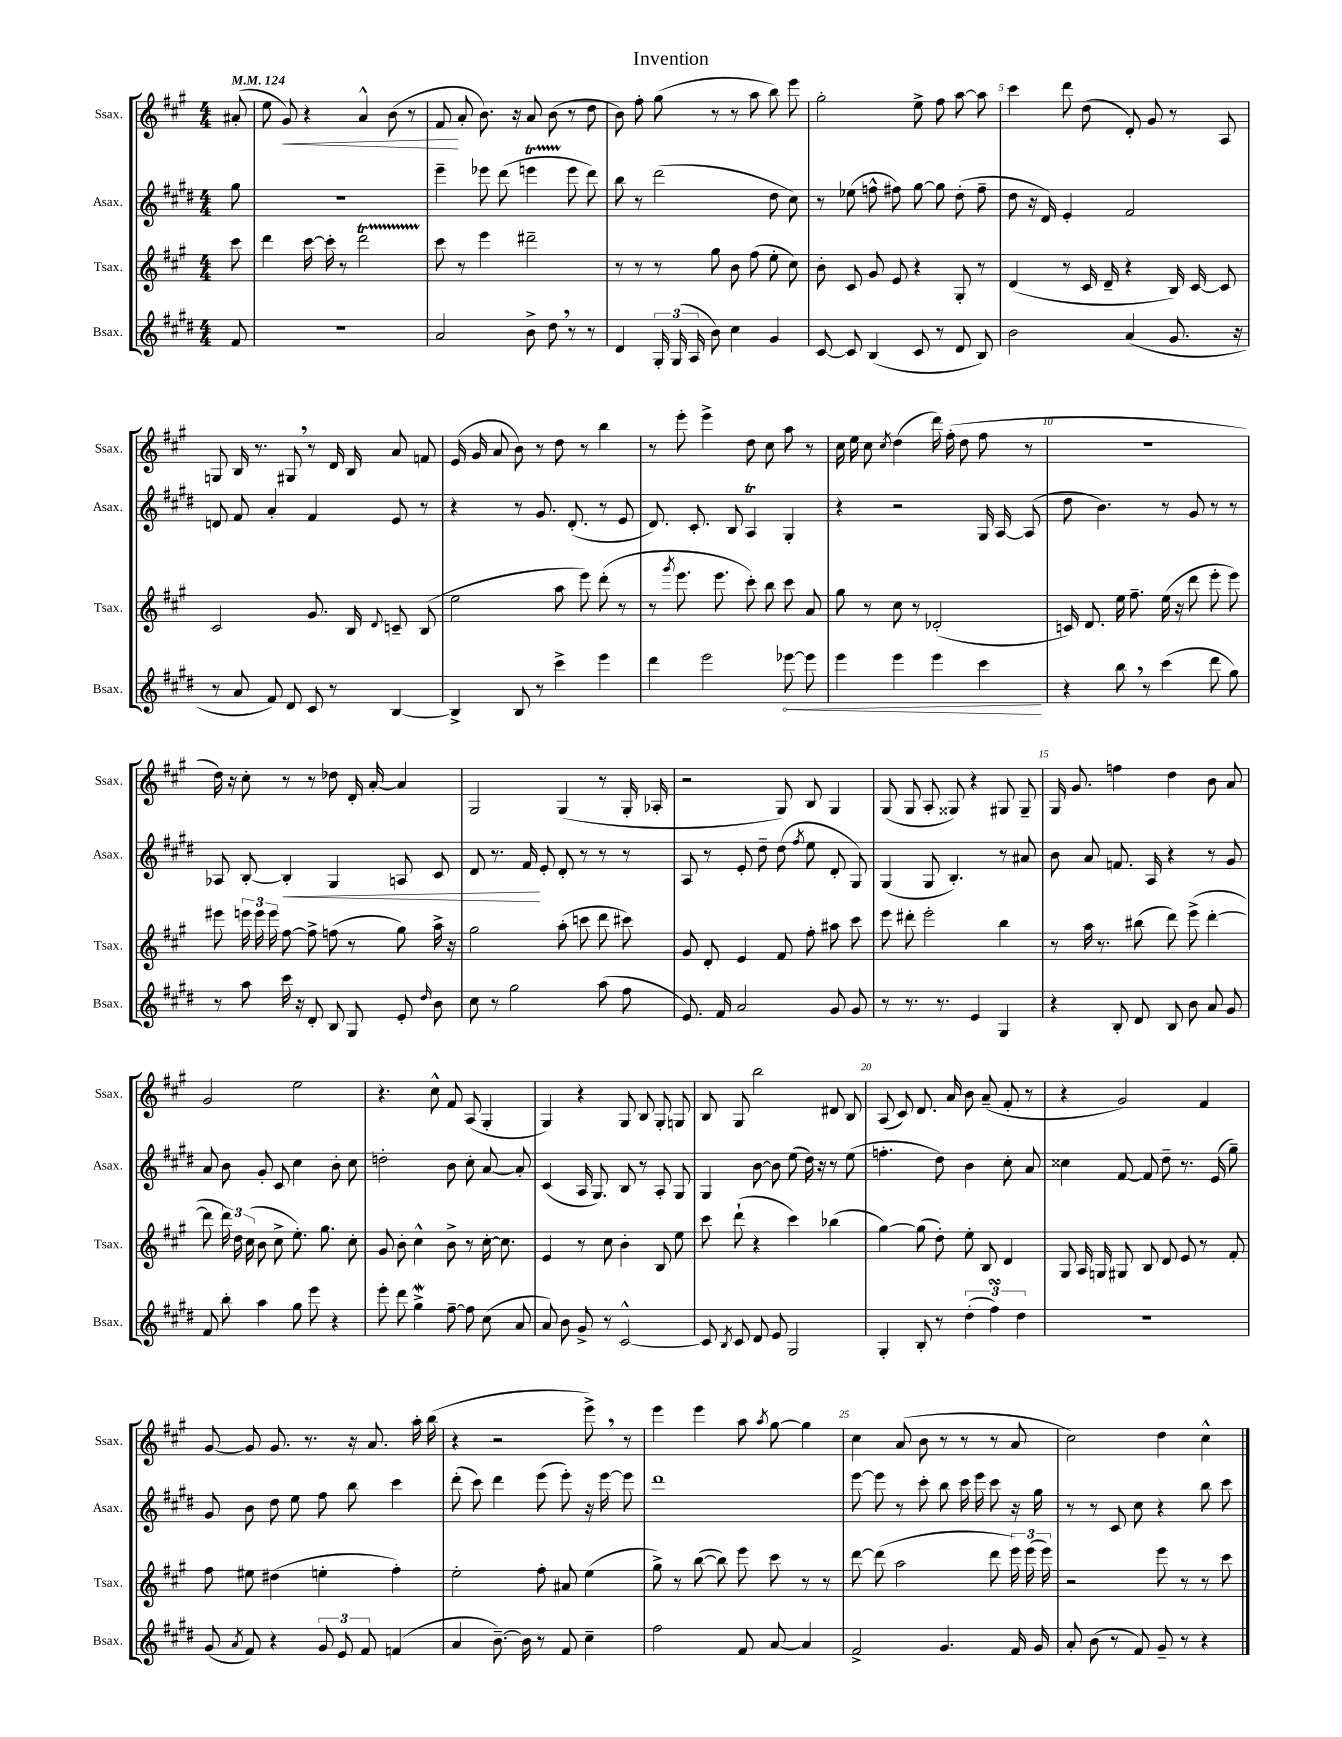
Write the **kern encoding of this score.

**kern	**kern	**kern	**kern
*staff4	*staff3	*staff2	*staff1
*clefG2	*clefG2	*clefG2	*clefG2
*k[f#c#g#d#]	*k[f#c#g#]	*k[f#c#g#d#]	*k[f#c#g#]
*M4/4	*M4/4	*M4/4	*M4/4
*MM124	*MM124	*MM124	*MM124
8f#/	8ccc#\	8gg#\	(8a#'/
=	=	=	=
1r	4ddd\	1r	8ee\
.	.	.	8g#/)
.	[16ccc#\	.	4r
.	16ccc#'\]	.	.
.	8r	.	.
.	2ddd\	.	4a^^/
.	.	.	(8b\
.	.	.	8r
=	=	=	=
2a/	8ccc#\	4eee~\	8f#/
.	8r	.	8a'/
.	4eee\	8eee-\	8.b\)
.	.	(8ddd#\	.
.	.	.	16r
8b^\	2ddd#~\	4eee\	8a/
8dd#\	.	.	(8b\
8r	.	8eee\	8r
8r	.	8ddd#\)	8dd\
=	=	=	=
4d#/	8r	8bb\	8b\)
.	8r	8r	8ff#'\
24G#'/	8r	(2ddd#\	(8gg#\
(24G#/	.	.	.
24A/	.	.	.
8b\)	8gg#\	.	8r
4cc#\	8b\	.	8r
.	(8ff#\	.	8aa\
4g#/	8ee'\	8dd#\	8bb\)
.	8cc#\)	8cc#\)	8eee\
=	=	=	=
[8c#/	8b'\	8r	2gg#'\
8c#/]	8c#/	(8ee-\	.
(4B/	8g#/	8ff^^\	.
.	8e/	8ff#\)	.
8c#/	4r	[8gg#\	8ee^\
8r	.	8gg#\]	8ff#\
8d#/	8G#'/	(8dd#'\	[8aa\
8B/)	8r	8ff#~\	8aa\]
=	=	=	=
2b\	(4d/	8dd#\	4ccc#\
.	.	16r	.
.	.	16d#/)	.
.	8r	4e'/	8ddd\
.	16c#/	.	(8dd\
.	16d~/	.	.
(4a/	4r	2f#/	8d'/)
.	.	.	8g#/
8.g#/	16B/)	.	8r
.	[16c#/	.	.
.	8c#/]	.	8A/
16r	.	.	.
=	=	=	=
8r	2c#/	8d/	8G/
8a/	.	8f#/	16B/
.	.	.	8.r
8f#/)	.	4a'/	.
8d#/	.	.	8G#/
8c#/	8.g#/	4f#/	8r
8r	.	.	16d/
.	16B/	.	16B/
.	8qqd/	.	.
[4B/	8c~/	8e/	8a/
.	(8B/	8r	8f/
=	=	=	=
4B^/]	2ee\	4r	(16e/
.	.	.	16g#/
.	.	.	8a/
8B/	.	8r	8b\)
8r	.	8.g#/	8r
4ccc#^\	8aa\	.	8dd\
.	.	(8.d#'/	.
.	8eee\)	.	8r
4eee\	(8ddd'\	8r	4bb\
.	8r	8e/	.
=	=	=	=
4ddd#\	8r	8.d#/)	8r
.	8qggg#/	.	.
.	8.eee\	.	8eee'\
.	.	8.c#'/	.
2eee\	.	.	4eee^\
.	8.eee\	.	.
.	.	8B/	.
.	8ccc#'\)	4A/	8dd\
.	8bb\	.	8cc#\
[8eee-\	8ccc#\	4G#'/	8aa\
8eee-\]	8a/	.	8r
=	=	=	=
4eee\	8gg#\	4r	16cc#\
.	.	.	16ee\
.	8r	.	8cc#\
.	.	.	8qcc#/
4eee\	8cc#\	2r	(4dd\
.	8r	.	.
4eee\	(2d-'/	.	16ddd\)
.	.	.	(16ff#'\
.	.	.	8dd\
4ccc#\	.	16G#/	8ff#\
.	.	[16A/	.
.	.	(8A/]	8r
=	=	=	=
4r	16c/)	8dd#\	1r
.	8.d/	.	.
.	.	4.b\)	.
8bb\	16ee\	.	.
.	8.ff#~\	.	.
8r	.	.	.
(4ccc#\	(16ee\	8r	.
.	16r	.	.
.	8ddd\	8g#/	.
8ddd#\	8eee'\	8r	.
8gg#\)	8eee\)	8r	.
=	=	=	=
8r	8eee#\	8A-/	16dd\)
.	.	.	16r
8aa\	24eee\	[8B'/	8cc#'\
.	24eee\	.	.
.	24eee\	.	.
16ccc#\	[8ff#\	4B'/]	8r
16r	.	.	.
8d#'/	8ff#^\]	.	8r
8B/	(8ff\	4G#/	8dd-\
8G#/	8r	.	16d'/
.	.	.	[16a'/
8e'/	8gg#\)	8A/	4a/]
16qqdd#/	.	.	.
8b\	16aa^\	8c#/	.
.	16r	.	.
=	=	=	=
8cc#\	2gg#\	8d#/	2G#/
8r	.	8.r	.
2gg#\	.	.	.
.	.	16f#/	.
.	.	8e'/	.
.	(8aa'\	8d#'/	(4G#/
.	8ccc\	8r	.
(8aa\	8ddd\	8r	8r
8ff#\	8ccc#\)	8r	16G#'/
.	.	.	16A-'/
=	=	=	=
8.e/)	8g#/	8A/	2r
.	8d'/	8r	.
16f#/	.	.	.
2a/	4e/	8e'/	.
.	.	8dd#~\	.
.	8f#/	(8dd#\	8G#/)
.	.	8qff#/	.
.	8ff#'\	8ee\	8B/
8g#/	8aa#\	8d#'/	4G#/
8g#/	8ccc#\	8G#/)	.
=	=	=	=
8r	8eee\	(4G#/	(8G#/
8.r	8ddd#'\	.	8G#/
.	2eee'\	8G#/	8A'/
8.r	.	.	.
.	.	4.B'/)	8G##/)
4e/	.	.	4r
4G#/	4bb\	8r	8G#/
.	.	8a#/	8G#~/
=	=	=	=
4r	8r	8b\	16G#/
.	.	.	8.g#/
.	16aa\	8a/	.
.	8.r	.	.
8B'/	.	8.f/	4ff\
8d#/	(8bb#\	.	.
.	.	16A/	.
8B/	8ddd\)	4r	4dd\
8b\	(8eee^\	.	.
8a/	[4ddd'\	8r	8b\
8g#/	.	8g#/	8a/
=	=	=	=
8f#/	8ddd\]	8a/	2g#/
8bb'\	24ddd\)	8b\	.
.	24dd\	.	.
.	(24cc#\	.	.
4aa\	8b\	8g#'/	.
.	8cc#^\	8c#/	.
8gg#\	8.ee'\)	4cc#\	2ee\
8eee\	.	.	.
.	8.gg#\	.	.
4r	.	8b'\	.
.	8cc#'\	8cc#\	.
=	=	=	=
8eee'\	8g#/	2dd'\	4.r
8ddd#\	8b'\	.	.
4gg#^\	4cc#^^\	.	.
.	.	.	8cc#^^\
[8ff#~\	8b^\	8b\	8f#/
8ff#\]	8r	8cc#'\	(8A/
(8cc#\	[16cc#'\	[8a/	4G#'/
.	8.cc#\]	.	.
8a/	.	8a'/]	.
=	=	=	=
8a/)	4e/	(4c#/	4G#/)
8b\	.	.	.
8g#^/	8r	16A/	4r
.	.	8.G#/)	.
8r	8cc#\	.	.
[2c#^^/	4b'\	8B/	8G#/
.	.	8r	8B/
.	8B/	8A'/	8G#'/
.	8ee\	8G#/	8G/
=	=	=	=
8c#/]	8ccc#\	4G#/	8B/
8qB/	.	.	.
8c#/	(8ddd`\	.	8G#/
8d#/	4r	[8b\	2bb\
8e/	.	8b\]	.
2G#/	4ccc#\)	(8ee\	.
.	.	16dd#\)	.
.	.	16r	.
.	(4bb-\	8r	8d#/
.	.	(8ee\	8B/
=	=	=	=
4G#'/	[4gg#\)	4.ff'\	(8A/
.	.	.	8c#/)
8B'/	(8gg#\]	.	8.d/
8r	8dd'\)	8dd#\)	.
.	.	.	16a/
(6dd#'\	8ee'\	4b\	8b\
.	8B/	.	(8a~/
6ff#\)	.	.	.
.	4d/	8cc#'\	8f#'/
6dd#\	.	.	.
.	.	8a/	8r
=	=	=	=
1r	8G#/	4cc##\	4r
.	16A/	.	.
.	16G/	.	.
.	8G#/	[8f#/	2g#/)
.	8B/	8f#/]	.
.	8d/	8dd#~\	.
.	8e/	8.r	.
.	8r	.	4f#/
.	.	(16e/	.
.	8f#'/	8gg#~\)	.
=	=	=	=
(8g#/	8ff#\	8g#/	[8g#/
8qa/	.	.	.
8f#/)	8ee#\	8b\	8g#/]
4r	(4dd#\	8dd#\	8.g#/
.	.	8ee\	.
.	.	.	8.r
12g#/	4ee'\	8ff#\	.
12e/	.	.	.
.	.	8bb\	16r
12f#/	.	.	.
.	.	.	8.a/
(4f/	4ff#'\)	4ccc#\	.
.	.	.	16aa'\
.	.	.	(16bb\
=	=	=	=
4a/	2ee'\	(8ddd#'\	4r
.	.	8ccc#\)	.
[8.b~\)	.	4ddd#\	2r
16b\]	.	.	.
8r	8ff#'\	(8eee\	.
8f#/	8a#/	8eee'\)	.
4cc#~\	(4ee\	16r	8eee^\)
.	.	[16eee\	.
.	.	8eee\]	8r
=	=	=	=
2ff#\	8gg#^\)	1ddd#	4eee\
.	8r	.	.
.	([8bb\	.	4eee\
.	8bb\])	.	.
8f#/	8eee\	.	8aa\
.	.	.	8qaa/
[8a/	8ccc#\	.	[8gg#\
4a/]	8r	.	4gg#\]
.	8r	.	.
=	=	=	=
2f#^/	[8ddd\	[8eee\	4cc#\
.	(8ddd\]	8eee\]	.
.	2aa\	8r	(8a/
.	.	8ccc#'\	8b\
4.g#/	.	8bb\	8r
.	.	16ccc#\	8r
.	.	16eee\	.
.	8ddd\	8ccc#\	8r
16f#/	24eee\)	16r	8a/
.	(24eee\	.	.
16g#/	.	16gg#\	.
.	24eee\)	.	.
=	=	=	=
8a'/	2r	8r	2cc#\)
(8b\	.	8r	.
8r	.	8c#/	.
8f#/)	.	8cc#\	.
8g#~/	8eee\	4r	4dd\
8r	8r	.	.
4r	8r	8bb\	4cc#^^\
.	8ccc#\	8ccc#\	.
==	==	==	==
*-	*-	*-	*-
